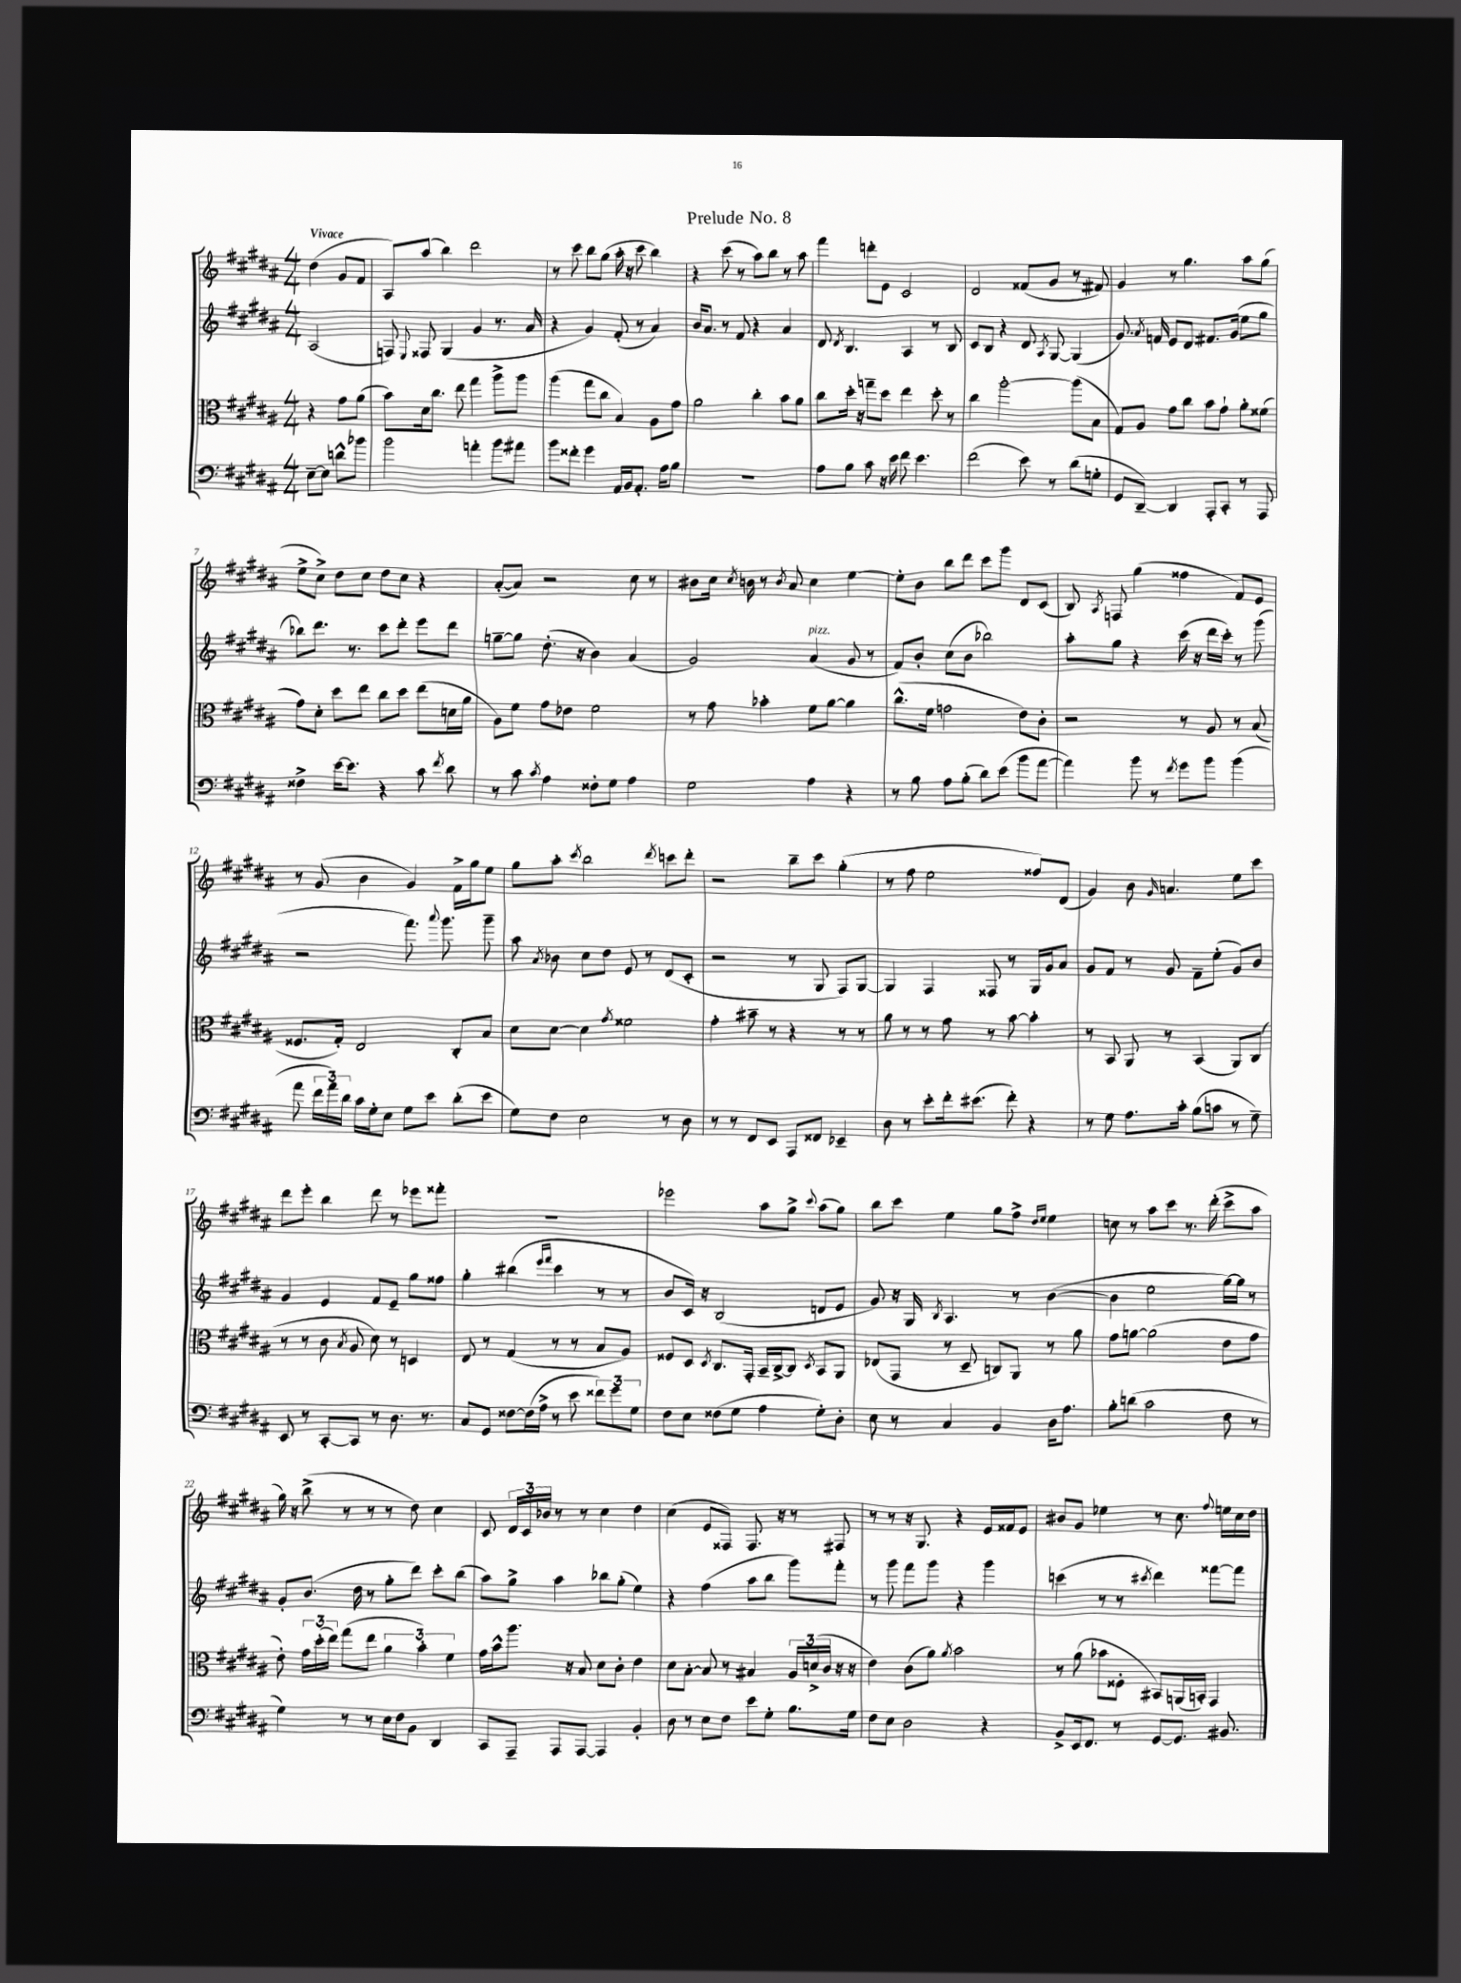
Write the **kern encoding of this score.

**kern	**kern	**kern	**kern
*staff4	*staff3	*staff2	*staff1
*clefF4	*clefC3	*clefG2	*clefG2
*k[f#c#g#d#a#]	*k[f#c#g#d#a#]	*k[f#c#g#d#a#]	*k[f#c#g#d#a#]
*M4/4	*M4/4	*M4/4	*M4/4
[8E~	4r	(2A#	(4dd#
8E]	.	.	.
8d^^	8g#	.	8g#
8b-	(8a#	.	8f#
=	=	=	=
2b	8b)	8F)	8A#)
.	.	8qqE	.
.	16d#	8F##	(8aa#
.	8.cc#	.	.
.	.	(4G#	4bb)
.	8ee	.	.
4a'	4gg#	4g#	2ddd#
8b	8aa#^	8.r	.
8a#	8aa#	.	.
.	.	16a#	.
=	=	=	=
8b	(4aa#	4r	8r
8f##'	.	.	8ccc#
4g#	8gg#	4g#)	8bb
.	8cc#	.	(8gg#
16AA#	4B)	(8f#'	16aa#'
16BB	.	.	16r
8.AA#'	.	8r	8ccc#
.	8A#	4a#)	4bb)
16A#	.	.	.
8B	8g#	.	.
=	=	=	=
1r	2a#	16b	4r
.	.	8.a#	.
.	.	8r	(8ccc#
.	.	8f#	8r
.	4cc#'	4r	8aa#)
.	.	.	8bb
.	8b	4a#	8r
.	8a#	.	8aa#
=	=	=	=
8A#	8cc#	8d#	4fff#
.	.	8qd#	.
8B	16dd#'	4.B	.
.	16r	.	.
8c#	8gg~	.	8ddd'
16r	8dd#	.	8e
16e	.	.	.
8f#	4ee	4A#	2c#
4.e	.	.	.
.	8dd#'	8r	.
.	8r	8B	.
=	=	=	=
(2f#	4cc#	8c#	2d#
.	.	8B	.
.	[2aa#'	4r	.
8e)	.	8d#	(8f##
.	.	8qA#	.
8r	.	[8G#	8g#
(8d#	(8aa#]	(4G#]	8r
8G'	8B	.	8f#)
=	=	=	=
8GG#	8G#)	8.g#)	4g#
[8DD#~)	8A#	.	.
.	.	8qa#	.
.	.	16f	.
4DD#]	8g#	8e	8r
.	8cc#	8d#	4.gg#
8AAA#'	8b	8.f#	.
8CC#'	8g#`	.	.
.	.	(16g#	.
8r	8a#'	8ee	8aa#
8AAA#	(8f##	8gg#	(8gg#
=	=	=	=
4F##^	8g#)	8bb-)	8ee^
.	8d#'	8.ddd#	8cc#^)
[16e	8dd#	.	8dd#
8.e]	.	8.r	.
.	8ee	.	8cc#
4r	8cc#	8ccc#	8dd#
.	8dd#	8ddd#'	8cc#
8c#	(8ee	8eee	4r
8qf#	.	.	.
8d#	16d	8ddd#	.
.	16a#	.	.
=	=	=	=
8r	8A#)	[8gg~	([8a#'
8c#	8f#	8gg]	8a#])
8qc#	.	.	.
4A#	8g#	(8.dd#'	2r
.	8e-	.	.
.	.	16r	.
8F##'	2f#	4b)	.
8G#	.	.	.
4A#	.	(4a#	8cc#
.	.	.	8r
=	=	=	=
2G#	8r	2g#)	8b#
.	8g#	.	16cc#
.	.	.	8qcc#
.	.	.	16b
.	4b-'	.	8r
.	.	.	8qb
.	.	.	8a#
4A#	8f#	(4a#	4cc#
.	[8a#	.	.
4r	4a#]	8g#	[4ee
.	.	8r	.
=	=	=	=
8r	(8.cc#^^	8f#)	8ee']
8B	.	8b'	8b
.	16f#	.	.
8A#	2g	(8cc#	8bb
(8B'	.	8b	8ddd#
8d#)	.	2bb-)	8ccc#
(8e	.	.	8ggg#
8b	8e)	.	8d#
[8a#	8c#'	.	(8c#
=	=	=	=
4a#])	2r	8aa#'	8B)
.	.	.	8qA#
.	.	8gg#	8F
8b	.	4r	(4gg#
8r	.	.	.
8qf#	.	.	.
8g#	8r	(16ccc#	4ff##
.	.	16r	.
8b	8A#	16ddd#	.
.	.	16ccc#')	.
(4b	8r	8r	8f#)
.	(8B	(8ggg#	8e
=	=	=	=
8a#	8.F##	2r	8r
24f#	.	.	(8g#
24a#)	.	.	.
.	16G#')	.	.
24d#	.	.	.
16c#	2E	.	4b
16G#'	.	.	.
8E	.	.	.
8G#	.	8.fff#)	4g#)
8e	.	.	.
.	.	8qqaaa#	.
.	.	8.ggg#	.
(8d#'	8C#'	.	16f#^
.	.	.	16gg#
8e	8B	8ggg#~	8ee
=	=	=	=
8G#)	8d#	8aa#	8gg#
.	.	8qa#	.
8F#	[8d#	8b-	8aa#'
.	.	.	8qccc#
2E	4d#]	8cc#	2bb
.	.	8dd#	.
.	8qg#	.	.
.	2f##	8e	.
.	.	8r	.
.	.	.	8qddd#
8r	.	(8d#	8ccc
8D#	.	8c#'	8ddd#'
=	=	=	=
8r	4g#'	2r	2r
8r	.	.	.
8FF#	8b#~	.	.
8EE	8r	.	.
8AAA#	4r	8r	8bb~
8FF##	.	8G#	8ccc#
4EE-~	8r	8F#)	(4gg#'
.	8r	[8G#	.
=	=	=	=
8D#	8a#	4G#]	8r
8r	8r	.	8ff#
8e'	8r	4F#	2ee
16f#'	8g#	.	.
(8.e#	.	.	.
.	8r	8F##	.
8f#')	[8b	8r	.
4r	4b']	16G#	8ff##)
.	.	16g#	.
.	.	8a#	(8d#
=	=	=	=
8r	8r	8g#	4g#)
8G#	8BB	8f#	.
8.A#	8AA#	8r	8b
.	.	.	16qqg#
.	8r	8g#	4.a
16c#'	.	.	.
(8B	(4BB	8f#~	.
8c	.	(8ee'	.
8r	8AA#)	8g#)	8ee
8G#~)	(8C#	8b	8ccc#
=	=	=	=
8EE	8r	4g#	8ddd#
8r	8r	.	8eee'
[8CC#'	8c#	4e	4bb
.	8qB	.	.
8CC#]	8A#	.	.
8r	8d#)	8f#	8ddd#
8.D#	8r	8e~	8r
.	4D	8gg#	8eee-
8.r	.	.	.
.	.	8ff##	8fff##'
=	=	=	=
8C#	8E	4gg#'	1r
8GG#	8r	.	.
[8F##	(4G#	(4bb#	.
(16F##]	.	.	.
16A#^	.	.	.
.	.	16qqeee	.
.	.	16qqfff#	.
8r	8r	4ccc#	.
8e	8r	.	.
12f##)	8B	8r	.
12g#	.	.	.
.	8A#)	8r	.
12G#	.	.	.
=	=	=	=
8F#	8F##	8b	2eee-
8E	8D#	16c#)	.
.	.	16r	.
.	8qD#	.	.
(8F##	8.C#	(2B	.
8G#	.	.	.
.	16GG#'	.	.
4A#	16BB~	.	8aa#
.	[16C#^	.	.
.	8C#]	.	8gg#^
.	8qD#	.	8qqccc#
8G#')	8BB	8d	(8aa#
8D#'	8AA#	8e	8gg#)
=	=	=	=
8E	(8E-	8g#)	8bb
8r	8GG#	16r	8ccc#
.	.	16G#	.
.	.	8qB	.
4C#	8r	4.A#	4ee
.	8D#~	.	.
4BB	8C)	.	8gg#
.	8AA#	8r	8ff#^
.	.	.	16qqdd#
.	.	.	16qqee
16D#	8r	([4b	4ee
8.A#	.	.	.
.	8a#	.	.
=	=	=	=
8B'	8g#	4b]	8cc
(8d	[8a	.	8r
2c#	(2a]	2ee	8aa#
.	.	.	8ccc#
.	.	.	8.r
.	.	.	(16ddd#'
8F#	8e	[16gg#)	8ccc#^
.	.	16gg#]	.
8r	8g#	8r	8aa#
=	=	=	=
4G#)	8e')	8g#'	16gg#)
.	.	.	16r
.	24g#	(8.b	(8bb^
.	(24dd#'	.	.
.	24ee)	.	.
8r	(8gg#	.	8r
.	.	16dd#	.
8r	8ee	8r	8r
16E	6a#	8gg#'	8r
16F#	.	.	.
8BB	.	8ddd#)	8dd#)
.	6b')	.	.
4DD#	.	8ccc#'	4cc#
.	6f#	.	.
.	.	(8bb	.
=	=	=	=
8CC#	16g#	8aa#)	8c#
.	16b^^	.	.
8AAA#~	8.aa#	8gg#^	24d#
.	.	.	24c#
.	.	.	24b-
8AAA#	.	4aa#	8r
.	16r	.	.
[8AAA#	8B	.	8r
4AAA#]	8d#	8bb-	4cc#
.	8c#'	(8gg#'	.
4BB'	4e	4ee)	4dd#
=	=	=	=
8D#	8d#	4r	(4cc#
8r	[8B'	.	.
8E	8B]	(4ff#	8e
8F#	8r	.	8F##)
8e	4B#	8aa#	8.F##
8G#'	.	8bb	.
.	.	.	16r
8.B	24A#	8ggg#)	8r
.	(24d^	.	.
.	24c#	.	.
.	16r	8fff#'	8F#
16G#	16r	.	.
=	=	=	=
8F#	4e)	8r	8r
8E	.	8ggg#	8r
2D#	(8c#	8fff#	16r
.	.	.	8.G#
.	8a#)	8ggg#	.
.	8qa#	.	.
.	2b	4r	4r
4r	.	4ggg#	16e
.	.	.	16f##
.	.	.	8e
=	=	=	=
8BB^	8r	(4ccc	8b#
16EE	(8a#	.	8g#
8.FF#	.	.	.
.	8b-	8r	4ee-
8r	8F##'	8r	.
.	.	8qccc#	.
[8GG#	8BB#)	4ddd#)	8r
8.GG#]	(16AA	.	8.cc#
.	16BB')	.	.
.	4GG#	[8fff##	.
.	.	.	8qqff#
8.BB#	.	.	16ee
.	.	8fff##]	16cc#
.	.	.	16dd#
==	==	==	==
*-	*-	*-	*-
